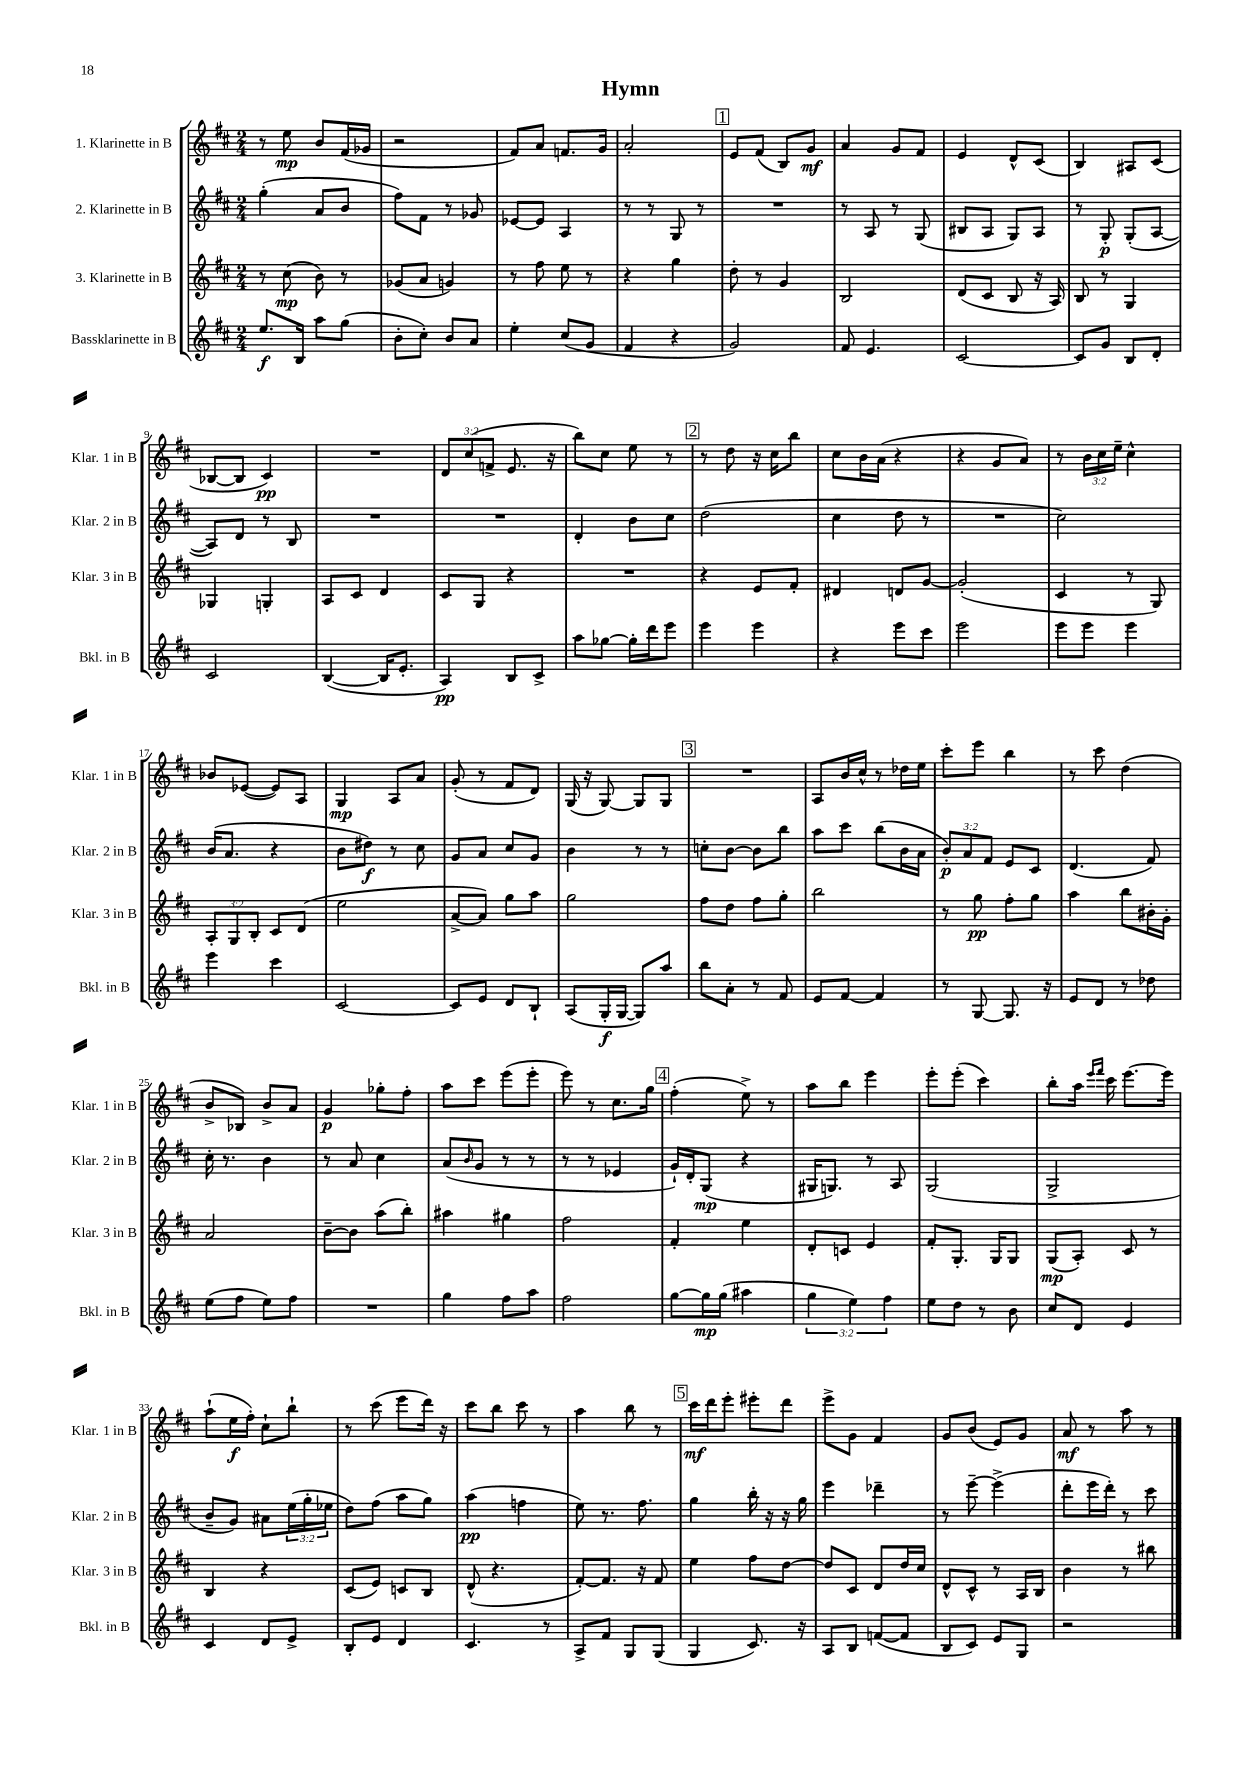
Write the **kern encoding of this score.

**kern	**dynam	**kern	**dynam	**kern	**dynam	**kern	**dynam
*part4	*part4	*part3	*part3	*part2	*part2	*part1	*part1
*staff4	*staff4	*staff3	*staff3	*staff2	*staff2	*staff1	*staff1
*I"Bassklarinette in B	*	*I"3. Klarinette in B	*	*I"2. Klarinette in B	*	*I"1. Klarinette in B	*
*I'Bkl. in B	*	*I'Klar. 3 in B	*	*I'Klar. 2 in B	*	*I'Klar. 1 in B	*
*clefG2	*	*clefG2	*	*clefG2	*	*clefG2	*
*k[f#c#]	*	*k[f#c#]	*	*k[f#c#]	*	*k[f#c#]	*
*M2/4	*	*M2/4	*	*M2/4	*	*M2/4	*
=1	=1	=1	=1	=1	=1	=1	=1
8.ee/L	f	8r	.	(4gg'\	.	8r	.
.	.	(8cc#\	mp	.	.	8ee\	mp
16B/Jk	.	.	.	.	.	.	.
8aa\L	.	8b\)	.	8a/L	.	8b/L	.
(8gg\J	.	8r	.	8b/J	.	(16f#/L	.
.	.	.	.	.	.	16g-X/JJ	.
=2	=2	=2	=2	=2	=2	=2	=2
8b'\L	.	(8g-X/L	.	8ff#\L)	.	2r	.
8cc#'\J)	.	8a/J	.	8f#\J	.	.	.
8b/L	.	4gn/)	.	8r	.	.	.
8a/J	.	.	.	8g-X/	.	.	.
=3	=3	=3	=3	=3	=3	=3	=3
4ee'\	.	8r	.	[8e-X/L	.	8f#/L)	.
.	.	8ff#\	.	8e-/J]	.	8a/J	.
(8cc#/L	.	8ee\	.	4A/	.	8.fn/L	.
8g/J	.	8r	.	.	.	.	.
.	.	.	.	.	.	16g/Jk	.
=4	=4	=4	=4	=4	=4	=4	=4
4f#/	.	4r	.	8r	.	2a'/	.
.	.	.	.	8r	.	.	.
4r	.	4gg\	.	8G/	.	.	.
.	.	.	.	8r	.	.	.
!!LO:REH:place=s1:t=1
=5	=5	=5	=5	=5	=5	=5	=5
2g/)	.	8dd'\	.	2r	.	8e/L	.
.	.	8r	.	.	.	(8f#/J	.
.	.	4g/	.	.	.	8B/L)	.
.	.	.	.	.	.	8g/J	mf
=6	=6	=6	=6	=6	=6	=6	=6
8f#/	.	2B/	.	8r	.	4a/	.
4.e/	.	.	.	8A/	.	.	.
.	.	.	.	8r	.	8g/L	.
.	.	.	.	(8G/	.	8f#/J	.
=7	=7	=7	=7	=7	=7	=7	=7
[2c#/	.	(8d/L	.	8B#X/L	.	4e/	.
.	.	8c#/J	.	8A/J	.	.	.
.	.	8B/	.	8G/L)	.	8d^^/L	.
.	.	16r	.	8A/J	.	(8c#/J	.
.	.	16A/)	.	.	.	.	.
=8	=8	=8	=8	=8	=8	=8	=8
8c#/L]	.	8B/	.	8r	.	4B/)	.
8g/J	.	8r	.	8G'/	p	.	.
8B/L	.	4G/	.	(8G'/L	.	8A#X/L	.
8d'/J	.	.	.	[8A/J	.	(8c#/J	.
!!LO:LB:g=z
=9	=9	=9	=9	=9	=9	=9	=9
2c#/	.	4G-X/	.	8A/L])	.	[8B-X/L	.
.	.	.	.	8d/J	.	8B-/J]	.
.	.	4Gn'/	.	8r	.	4c#/)	pp
.	.	.	.	8B/	.	.	.
=10	=10	=10	=10	=10	=10	=10	=10
([4B/	.	8A/L	.	2r	.	2r	.
.	.	8c#/J	.	.	.	.	.
16B/KL]	.	4d/	.	.	.	.	.
8.e'/J	.	.	.	.	.	.	.
=11	=11	=11	=11	=11	=11	=11	=11
4A/)	pp	8c#/L	.	2r	.	12d/L	.
.	.	.	.	.	.	(12cc#/	.
.	.	8G/J	.	.	.	.	.
.	.	.	.	.	.	12fn^/J	.
8B/L	.	4r	.	.	.	8.e/	.
8c#^/J	.	.	.	.	.	.	.
.	.	.	.	.	.	16r	.
=12	=12	=12	=12	=12	=12	=12	=12
8aa\L	.	2r	.	4d'/	.	8bb\L)	.
[8gg-X\J	.	.	.	.	.	8cc#\J	.
16gg-'\LL]	.	.	.	8b\L	.	8ee\	.
16ddd\J	.	.	.	.	.	.	.
8eee\J	.	.	.	8cc#\J	.	8r	.
!!LO:REH:place=s1:t=2
=13	=13	=13	=13	=13	=13	=13	=13
4eee\	.	4r	.	(2dd\	.	8r	.
.	.	.	.	.	.	8dd\	.
4eee\	.	8e/L	.	.	.	16r	.
.	.	.	.	.	.	16cc#\KL	.
.	.	8f#'/J	.	.	.	8bb\J	.
=14	=14	=14	=14	=14	=14	=14	=14
4r	.	4d#X/	.	4cc#\	.	8cc#\L	.
.	.	.	.	.	.	16b\L	.
.	.	.	.	.	.	(16a\JJ	.
8eee\L	.	8dn/L	.	8dd\	.	4r	.
8ccc#\J	.	[8g/J	.	8r	.	.	.
=15	=15	=15	=15	=15	=15	=15	=15
2eee\	.	(2g'/]	.	2r	.	4r	.
.	.	.	.	.	.	8g/L	.
.	.	.	.	.	.	8a/J)	.
=16	=16	=16	=16	=16	=16	=16	=16
8eee\L	.	4c#/	.	2cc#\)	.	8r	.
8eee\J	.	.	.	.	.	24b\LL	.
.	.	.	.	.	.	24cc#\	.
.	.	.	.	.	.	24ee~\JJ	.
4eee\	.	8r	.	.	.	4cc#^^\	.
.	.	8G/)	.	.	.	.	.
!!LO:LB:g=z
=17	=17	=17	=17	=17	=17	=17	=17
4eee\	.	12A'/L	.	(16b/KL	.	8b-X/L	.
.	.	.	.	8.a/J	.	.	.
.	.	12G/	.	.	.	.	.
.	.	.	.	.	.	([8e-X/J	.
.	.	12B'/J	.	.	.	.	.
4ccc#\	.	8c#/L	.	4r	.	8e-/L])	.
.	.	(8d/J	.	.	.	8A/J	.
=18	=18	=18	=18	=18	=18	=18	=18
[2c#/	.	2ee\	.	8b\L	.	4G/	mp
.	.	.	.	8dd#X\J)	f	.	.
.	.	.	.	8r	.	8A/L	.
.	.	.	.	8cc#\	.	8a/J	.
=19	=19	=19	=19	=19	=19	=19	=19
8c#/L]	.	[8a^/L	.	8g/L	.	(8g'/	.
8e/J	.	8a/J])	.	8a/J	.	8r	.
8d/L	.	8gg\L	.	8cc#/L	.	8f#/L	.
8B`/J	.	8aa\J	.	8g/J	.	8d/J)	.
=20	=20	=20	=20	=20	=20	=20	=20
(8A/L	.	2gg\	.	4b\	.	(16G/	.
.	.	.	.	.	.	16r	.
16G'/L	f	.	.	.	.	[8G/)	.
[16G/JJ	.	.	.	.	.	.	.
8G/L])	.	.	.	8r	.	8G/L]	.
8aa/J	.	.	.	8r	.	8G/J	.
!!LO:REH:place=s1:t=3
=21	=21	=21	=21	=21	=21	=21	=21
8bb\L	.	8ff#\L	.	8ccn'\L	.	2r	.
8a'\J	.	8dd\J	.	[8b\J	.	.	.
8r	.	8ff#\L	.	8b\L]	.	.	.
8f#/	.	8gg'\J	.	8bb\J	.	.	.
=22	=22	=22	=22	=22	=22	=22	=22
8e/L	.	2bb\	.	8aa\L	.	8A/L	.
[8f#/J	.	.	.	8ccc#\J	.	16b/L	.
.	.	.	.	.	.	16cc#^^/JJ	.
4f#/]	.	.	.	(8bb\L	.	8r	.
.	.	.	.	16b\L	.	16dd-X\LL	.
.	.	.	.	16a\JJ	.	16ee\JJ	.
=23	=23	=23	=23	=23	=23	=23	=23
8r	.	8r	.	12b'/L)	p	8ccc#'\L	.
.	.	.	.	12a/	.	.	.
[8G/	.	8gg\	pp	.	.	8eee\J	.
.	.	.	.	12f#/J	.	.	.
8.G/]	.	8ff#'\L	.	8e/L	.	4bb\	.
.	.	8gg\J	.	8c#/J	.	.	.
16r	.	.	.	.	.	.	.
=24	=24	=24	=24	=24	=24	=24	=24
8e/L	.	4aa\	.	(4.d/	.	8r	.
8d/J	.	.	.	.	.	8ccc#\	.
8r	.	8bb\L	.	.	.	(4dd\	.
8dd-X\	.	16b#X'\L	.	8f#/)	.	.	.
.	.	16g'\JJ	.	.	.	.	.
!!LO:LB:g=z
=25	=25	=25	=25	=25	=25	=25	=25
(8ee\L	.	2a/	.	16cc#'\	.	8b^/L	.
.	.	.	.	8.r	.	.	.
8ff#\J	.	.	.	.	.	8B-X/J)	.
8ee\L)	.	.	.	4b\	.	8b^/L	.
8ff#\J	.	.	.	.	.	8a/J	.
=26	=26	=26	=26	=26	=26	=26	=26
2r	.	[8b~\L	.	8r	.	4g/	p
.	.	8b\J]	.	8a/	.	.	.
.	.	(8aa\L	.	4cc#\	.	8gg-X'\L	.
.	.	8bb'\J)	.	.	.	8ff#'\J	.
=27	=27	=27	=27	=27	=27	=27	=27
4gg\	.	4aa#X\	.	(8a/L	.	8aa\L	.
.	.	.	.	16qqb/	.	.	.
.	.	.	.	8g/J	.	8ccc#\J	.
8ff#\L	.	4gg#X\	.	8r	.	(8eee\L	.
8aa\J	.	.	.	8r	.	8eee'\J	.
=28	=28	=28	=28	=28	=28	=28	=28
2ff#\	.	2ff#\	.	8r	.	8eee\)	.
.	.	.	.	8r	.	8r	.
.	.	.	.	4e-X/	.	8.cc#\L	.
.	.	.	.	.	.	16gg\Jk	.
!!LO:REH:place=s1:t=4
=29	=29	=29	=29	=29	=29	=29	=29
[8gg\L	.	4f#'/	.	16g`/LL)	.	(4ff#'\	.
.	.	.	.	16d'/J	.	.	.
16gg\L]	mp	.	.	(8G/J	mp	.	.
(16gg\JJ	.	.	.	.	.	.	.
4aa#X\	.	4ee\	.	4r	.	8ee^\)	.
.	.	.	.	.	.	8r	.
=30	=30	=30	=30	=30	=30	=30	=30
6gg\	.	8d'/L	.	16G#X/KL	.	8aa\L	.
.	.	.	.	8.Gn/J)	.	.	.
.	.	8cn/J	.	.	.	8bb\J	.
6ee\)	.	.	.	.	.	.	.
.	.	4e/	.	8r	.	4eee\	.
6ff#\	.	.	.	.	.	.	.
.	.	.	.	8A/	.	.	.
=31	=31	=31	=31	=31	=31	=31	=31
8ee\L	.	8f#'/L	.	(2G/	.	8eee'\L	.
8dd\J	.	8.G'/J	.	.	.	(8eee'\J	.
8r	.	.	.	.	.	4ccc#\)	.
.	.	16G/KL	.	.	.	.	.
8b\	.	8G/J	.	.	.	.	.
=32	=32	=32	=32	=32	=32	=32	=32
8cc#/L	.	(8G/L	mp	2G^/	.	8bb'\L	.
8d/J	.	8A'/J)	.	.	.	16aa\Jk	.
.	.	.	.	.	.	16qqeee/LL	.
.	.	.	.	.	.	16qqfff#/JJ	.
.	.	.	.	.	.	16ccc#\	.
4e/	.	8c#/	.	.	.	[8.eee\L	.
.	.	8r	.	.	.	.	.
.	.	.	.	.	.	16eee\Jk]	.
!!LO:LB:g=z
=33	=33	=33	=33	=33	=33	=33	=33
4c#/	.	4B/	.	8b~/L	.	(8aa`\L	.
.	.	.	.	8g/J)	.	16ee\L	f
.	.	.	.	.	.	16ff#'\JJ)	.
8d/L	.	4r	.	8a#X\L	.	8cc#`\L	.
8e^/J	.	.	.	(24ee\L	.	8bb`\J	.
.	.	.	.	24gg'\	.	.	.
.	.	.	.	24ee-X\JJ	.	.	.
=34	=34	=34	=34	=34	=34	=34	=34
8B'/L	.	(8c#/L	.	8dd\L)	.	8r	.
8e/J	.	8e/J)	.	(8ff#\J	.	(8ccc#\	.
4d/	.	8cn/L	.	8aa\L	.	8eee\L	.
.	.	8B/J	.	8gg\J)	.	16ddd\Jk)	.
.	.	.	.	.	.	16r	.
=35	=35	=35	=35	=35	=35	=35	=35
4.c#/	.	(8d^^/	.	(4aa\	pp	8ccc#\L	.
.	.	4.r	.	.	.	8bb\J	.
.	.	.	.	4ffn\	.	8ccc#\	.
8r	.	.	.	.	.	8r	.
=36	=36	=36	=36	=36	=36	=36	=36
8A^/L	.	[8f#'/L)	.	8ee\)	.	4aa\	.
8f#/J	.	8.f#/J]	.	8.r	.	.	.
8G/L	.	.	.	.	.	8bb\	.
.	.	16r	.	8.ff#\	.	.	.
(8G/J	.	8f#/	.	.	.	8r	.
!!LO:REH:place=s1:t=5
=37	=37	=37	=37	=37	=37	=37	=37
4G/	.	4ee\	.	4gg\	.	16ccc#\LL	mf
.	.	.	.	.	.	16ddd\J	.
.	.	.	.	.	.	8eee'\J	.
8.c#/)	.	8ff#\L	.	16bb'\	.	8eee#X'\L	.
.	.	.	.	16r	.	.	.
.	.	[8dd\J	.	16r	.	8ddd\J	.
16r	.	.	.	16gg\	.	.	.
=38	=38	=38	=38	=38	=38	=38	=38
8A/L	.	8dd/L]	.	4eee\	.	8eee^\L	.
8B/J	.	8c#/J	.	.	.	8g\J	.
([8fn/L	.	8d/L	.	4ddd-X~\	.	4f#/	.
8f/J]	.	16dd/L	.	.	.	.	.
.	.	16cc#/JJ	.	.	.	.	.
=39	=39	=39	=39	=39	=39	=39	=39
8B/L	.	8d^^/L	.	8r	.	8g/L	.
8c#/J)	.	8c#^^/J	.	[8eee~\	.	(8b/J	.
8e/L	.	8r	.	(4eee^\]	.	8e/L)	.
8G/J	.	16A/LL	.	.	.	8g/J	.
.	.	16B/JJ	.	.	.	.	.
=40	=40	=40	=40	=40	=40	=40	=40
2r	.	4b\	.	8ddd'\L	.	8a/	mf
.	.	.	.	16eee\L	.	8r	.
.	.	.	.	16ddd'\JJ)	.	.	.
.	.	8r	.	8r	.	8aa\	.
.	.	8bb#X\	.	8ccc#\	.	8r	.
==	==	==	==	==	==	==	==
*-	*-	*-	*-	*-	*-	*-	*-
